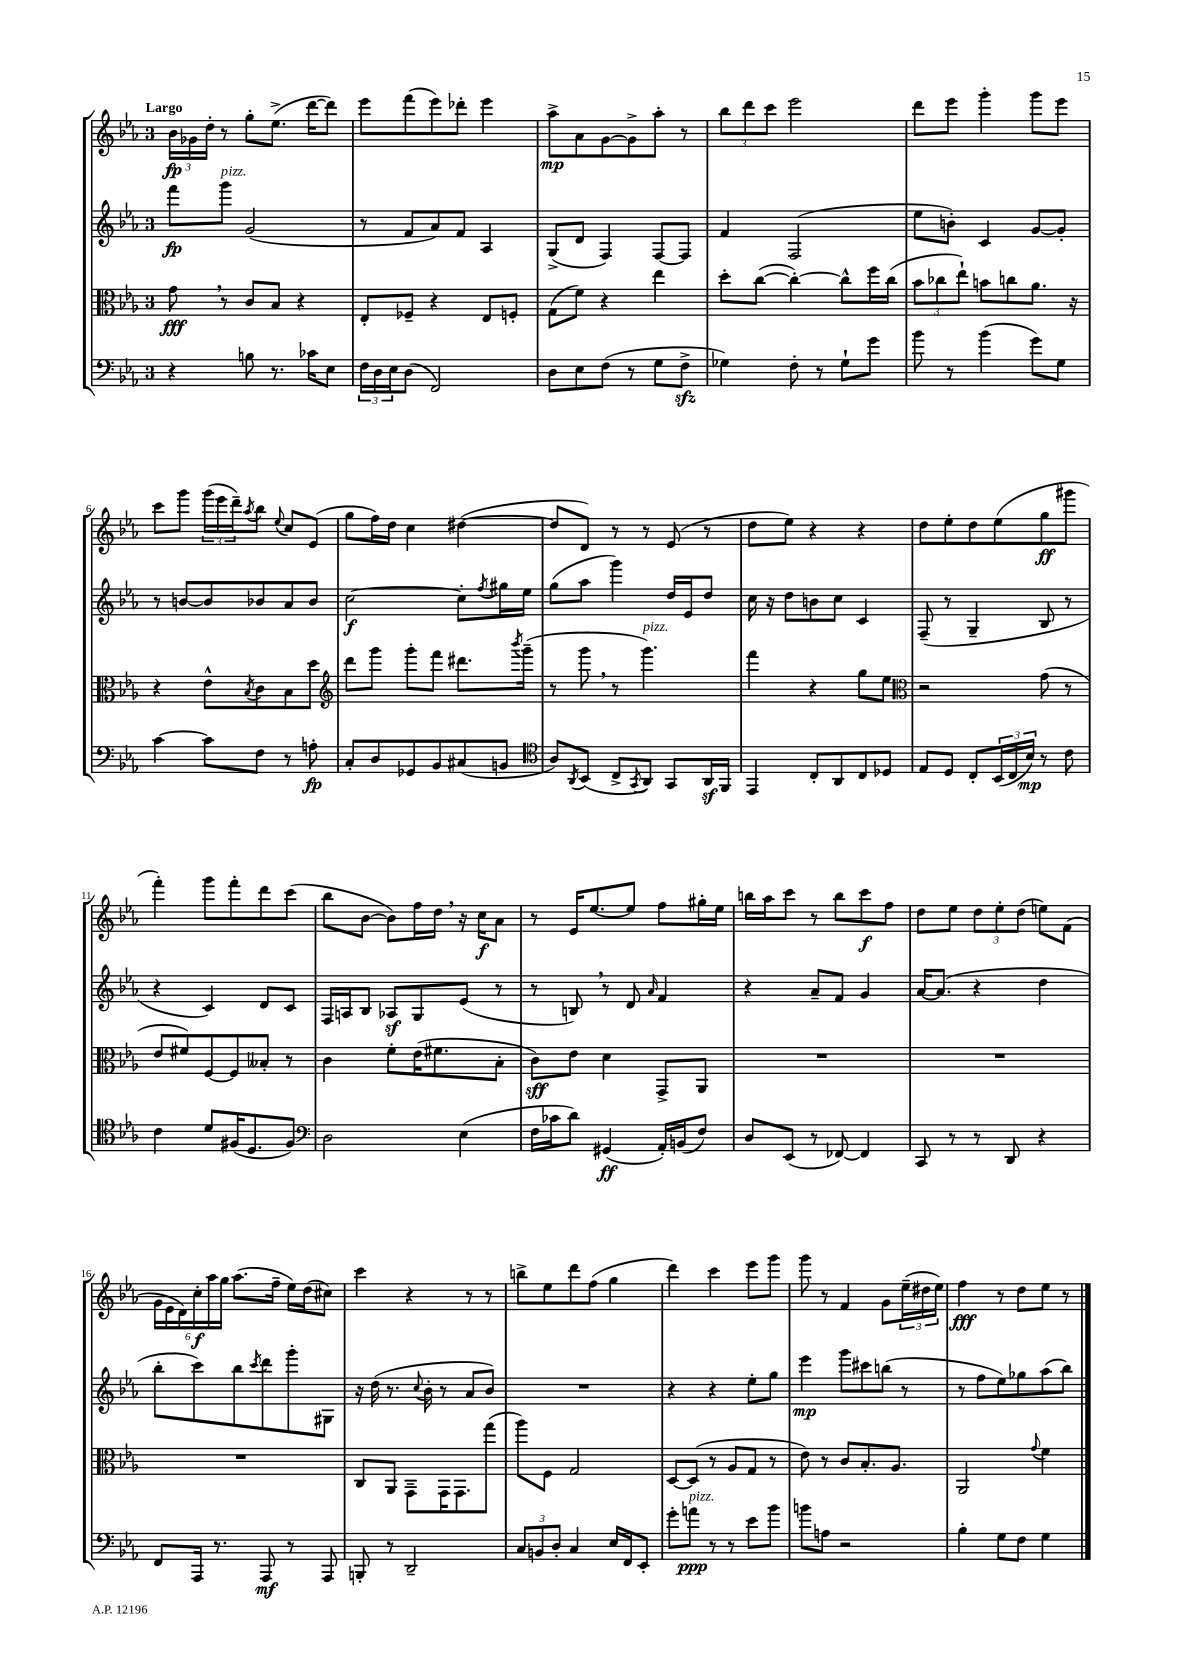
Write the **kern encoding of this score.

**kern	**kern	**kern	**kern
*staff4	*staff3	*staff2	*staff1
*clefF4	*clefC3	*clefG2	*clefG2
*k[b-e-a-]	*k[b-e-a-]	*k[b-e-a-]	*k[b-e-a-]
*M3/4	*M3/4	*M3/4	*M3/4
4r	8g	8fff	24b-
.	.	.	24g-
.	.	.	24dd'
.	8r	8ggg	8r
8B	8c	(2g	8gg'
8.r	8B-	.	(8.ee-^
.	4r	.	.
16c-	.	.	[16ddd
8E-	.	.	8ddd])
=	=	=	=
24F	8E-'	8r	8eee-
24D	.	.	.
24E-	.	.	.
(8D	8F-~	8f	(8fff
2FF)	4r	8a-)	8eee-)
.	.	8f	8ddd-'
.	8E-	4A-	4eee-
.	8F'	.	.
=	=	=	=
8D	(8G	(8G^	8aa-^
8E-	8f)	8d	8a-
(8F	4r	4F)	[8g
8r	.	.	8g^]
8G	4ee-	[8F	8aa-'
8F^	.	8F]	8r
=	=	=	=
4G-)	8dd'	4f	12bb-
.	.	.	12ddd
.	([8cc	.	.
.	.	.	12ccc
8F'	4cc'_)	(2F	2eee-
8r	.	.	.
8G-`	8cc^^]	.	.
8g	16ff	.	.
.	(16cc	.	.
=	=	=	=
8b-	12b-	8ee-	8ddd
.	12cc-	.	.
8r	.	8b')	8eee-
.	12ee-`)	.	.
(4b-	8b	4c	4ggg'
.	8cc	.	.
8g)	8.a-	[8g	8ggg
8G	.	8g']	8eee-
.	16r	.	.
=	=	=	=
[4c	4r	8r	8ccc
.	.	[8b	8ggg
8c]	8e-^^	8b]	(24ggg
.	.	.	24eee-
.	.	.	24ddd~)
.	8qB-	.	8qaa-
8F	8c	8b-	8bb-
.	.	.	8qqee-
8r	8B-	8a-	8cc
8A'	8dd	8b-	(8e-
=	=	=	=
*	*clefG2	*	*
8C'	8ddd	[2cc	8gg
8D	8ggg	.	16ff)
.	.	.	16dd
8GG-	8ggg'	.	4cc
8BB-	8fff	.	.
(8C#	8.ddd#	8cc']	([4dd#
.	.	8qff	.
8BB	.	16gg#	.
.	8qbbb-	.	.
.	(16ggg~	16ee-	.
=	=	=	=
*clefC4	*	*	*
8A-)	8r	(8gg	8dd#]
8qAA-	.	.	.
(8BB-	8ggg	8aa-	8d)
8C^	8r	4ggg)	8r
8qGG	.	.	.
8AA-)	4.ggg)	.	8r
8GG	.	16dd	(8e-
.	.	16e-	.
16AA-	.	8dd	8r
16FF	.	.	.
=	=	=	=
4EE-	4fff	16cc	8dd
.	.	16r	.
.	.	8dd	8ee-)
8C'	4r	8b	4r
8AA-	.	8cc	.
8C	8gg	4c	4r
8D-	8ee-	.	.
=	=	=	=
*	*clefC3	*	*
8E-	2r	(8F~	8dd
8D	.	8r	8ee-'
8C'	.	4G~	8dd
(24BB-	.	.	(8ee-
24C	.	.	.
24B-)	.	.	.
8r	(8g	8B-	8gg
8c	8r	8r	8ggg#
=	=	=	=
4c	8e-	4r	4fff')
.	8f#)	.	.
8d	[8F	4c)	8ggg
(16F#	8F]	.	8fff'
8.D	.	.	.
.	8B--'	8d	8ddd
8F#)	8r	8c	(8ccc
=	=	=	=
*clefF4	*	*	*
2D	4c	16F	8bb-
.	.	16A	.
.	.	8B-	[8b-
.	8f'	8A-	8b-])
.	(16e-	8G	16ff
.	8.f#	.	16dd
(4E-	.	(8e-	16r
.	.	.	16cc
.	8B-'	8r	8a-
=	=	=	=
16F	8c)	8r	8r
16c-	.	.	.
8d)	8e-	8B)	16e-
.	.	.	[8.ee-
(4GG#	4d	8r	.
.	.	8d	8ee-]
.	.	16qqa-	.
16AA-')	8GG^	4f	8ff
(16BB	.	.	.
8F)	8AA-	.	16gg#'
.	.	.	16ee-
=	=	=	=
8D	2.r	4r	16bb
.	.	.	16aa-
(8EE-	.	.	8ccc
8r	.	8a-~	8r
[8FF-)	.	8f	8bb
4FF-]	.	4g	8ccc
.	.	.	8ff
=	=	=	=
8CC	2.r	[16a-	8dd
.	.	(8.a-]	.
8r	.	.	8ee-
8r	.	4r	12dd
.	.	.	12ee-'
8DD	.	.	.
.	.	.	(12dd
4r	.	4dd	8ee)
.	.	.	(8f
=	=	=	=
8FF	2.r	8bb-'	24g
.	.	.	24e-
.	.	.	24d)
16AAA-	.	8ccc)	24cc'
.	.	.	24aa-
8.r	.	.	.
.	.	.	24gg
.	.	8bb-	(8.aa-
.	.	8qccc	.
8AAA-	.	8ddd	.
.	.	.	16ff~
8r	.	8ggg'	16ee-)
.	.	.	(16dd
8AAA-	.	8G#	8cc#)
=	=	=	=
8BBB'	8C	16r	4ccc
.	.	(16dd	.
8r	8AA-	8.r	.
2DD~	8GG~	.	4r
.	.	8qqcc	.
.	.	16b-'	.
.	16GG	8r	.
.	8.GG	.	.
.	.	8a-	8r
.	(8gg	8b-)	8r
=	=	=	=
12C	8aa-)	2.r	8bb^
12BB	.	.	.
.	8F	.	8ee-
12D'	.	.	.
4C	2G	.	8ddd
.	.	.	(8ff
16E-	.	.	4gg
16FF	.	.	.
8EE-'	.	.	.
=	=	=	=
8g'	[8D	4r	4ddd)
8a	(8D]	.	.
8r	8r	4r	4ccc
8r	8A-	.	.
8e-	8G	8ee-'	8eee-
8b-	8r	8gg	8ggg
=	=	=	=
8b	8e-)	4eee-	8ggg
8A	8r	.	8r
2r	8c	8ggg	4f
.	8.B-'	8ccc#	.
.	.	(8bb	8g
.	8.A-	.	.
.	.	8r	(24ee-~
.	.	.	24dd#
.	.	.	24ee-)
=	=	=	=
4B-'	2AA-	8r	4ff
.	.	8ff	.
8G	.	8ee-)	8r
8F	.	8gg-	8dd
.	8qqg	.	.
4G	4f	(8aa-	8ee-
.	.	8bb-)	8r
==	==	==	==
*-	*-	*-	*-
